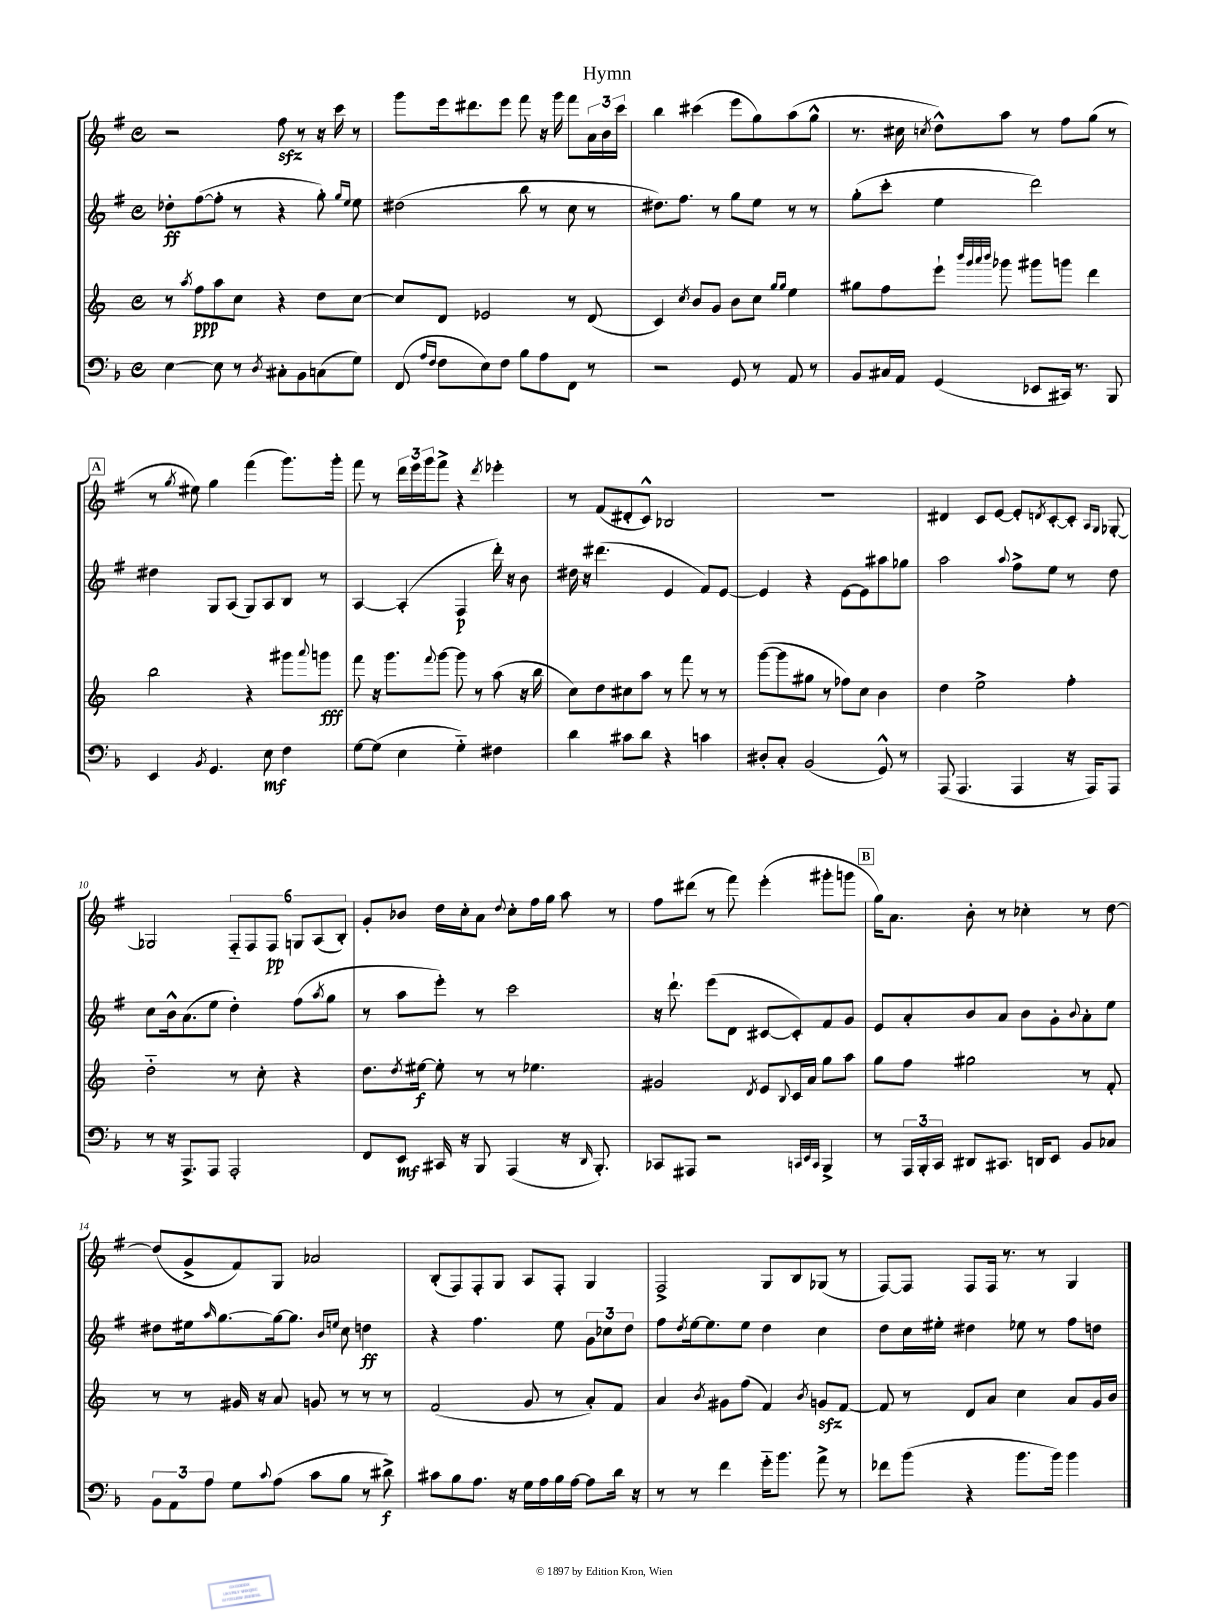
\header { title = "Hymn" }
<<
\new StaffGroup <<
\new Staff = "s0" {
    \clef treble \key g \major \defaultTimeSignature \time 4/4
    r2 fis''8\sfz r8 r16 c'''16 r8 |
    g'''8 e'''16 dis'''8. e'''8 fis'''8 r16 g'''16 fis'''8 \tuplet 3/2 { a'16 b'16 c'''16 } |
    b''4 cis'''4( e'''8 g''8) a''8( g''8-^ |
    r8. cis''16 \acciaccatura { c''8 } d''8-^) a''8 r8 fis''8 g''8( r8 |
    \mark \markup { \box "A" } r8 \acciaccatura { g''8 } eis''8) g''4 fis'''4( g'''8.) g'''16-. |
    fis'''8 r8 \tuplet 3/2 { d'''16 e'''16 g'''16 } fis'''8-> r4 \acciaccatura { d'''8 } ees'''4-. |
    r8 fis'8( dis'8-. c'8-^) bes2 |
    R1 |
    dis'4 c'8 e'8~ e'8-. \acciaccatura { d'8 } c'8~-. c'8-. \grace { a16 g16 } ges8~-. |
    ges2 \tuplet 6/4 { fis8-_ fis8 fis8\pp g8 a8( b8-.) } |
    g'8-. bes'8 d''16 c''16-. a'8 \appoggiatura { d''8 } c''8-. fis''16 g''16 a''8 r8 |
    fis''8 dis'''8( r8 fis'''8) e'''4-.( gis'''8-. g'''8 |
    \mark \markup { \box "B" } g''16) a'8. b'8-. r8 ces''4-. r8 d''8~ |
    d''8( g'8-> fis'8) g8 aes'2 |
    b8-.( fis8) fis8-. g8 a8 fis8-. g4 |
    fis2-> g8 b8 ges8( r8 |
    fis8~) fis8 fis8 fis16 r8. r8 g4 \bar "|." |
}
\new Staff = "s1" {
    \clef treble \key g \major \defaultTimeSignature \time 4/4
    des''8-.\ff fis''8~( fis''8-. r8 r4 g''8-.) \grace { g''16 e''16 } e''8 |
    dis''2( b''8 r8 c''8 r8 |
    dis''8.) fis''8. r8 g''8 e''8 r8 r8 |
    g''8-.( c'''8-. e''4 d'''2) |
    \mark \markup { \box "A" } dis''4 g8 a8( g8) a8 b8 r8 |
    a4~ a4-.( fis4\p d'''16-.) r16 b'8 |
    dis''16 r16 dis'''4.( e'4 fis'8) e'8~ |
    e'4 r4 e'8~ e'8 ais''8 ges''8 |
    a''2 \appoggiatura { a''8 } fis''8-> e''8 r8 d''8 |
    c''8 b'16-^ a'8.( e''8 d''4-.) fis''8( \acciaccatura { a''8 } g''8 |
    r8 a''8 e'''8-.) r8 c'''2 |
    r16 d'''8.-! e'''8( d'8 cis'8~ cis'8-.) fis'8 g'8 |
    \mark \markup { \box "B" } e'8 a'8-. b'8 a'8 b'8 g'8-. \appoggiatura { b'8 } a'8-. e''8 |
    dis''8 eis''16 \grace { a''16 } g''8.~ g''16~ g''8. \grace { b'16 e''16 } c''8 d''4\ff |
    r4 fis''4. e''8 \tuplet 3/2 { g'8 ces''8 d''8 } |
    fis''8 \acciaccatura { d''8 } e''16~ e''8. e''8 d''4 c''4 |
    d''8 c''16 eis''16-. dis''4 ees''8 r8 fis''8 d''8 \bar "|." |
}
\new Staff = "s2" {
    \clef treble \key c \major \defaultTimeSignature \time 4/4
    r8 \acciaccatura { a''8 } f''8\ppp a''8 c''8 r4 d''8 c''8~ |
    c''8 d'8 ees'2 r8 d'8( |
    c'4) \acciaccatura { c''8 } b'8 g'8 b'8 c''8 \grace { g''16 g''16 } e''4 |
    gis''8 f''8 e'''8-! \grace { b'''32 g'''32 a'''32 b'''32 } ges'''8 gis'''8 g'''8 d'''4 |
    \mark \markup { \box "A" } b''2 r4 gis'''8 \appoggiatura { a'''8 } g'''8\fff |
    f'''8 r16 g'''8. \appoggiatura { f'''8 } g'''8~ g'''8 r8 a''8( r16 b''16 |
    c''8) d''8 cis''8 a''8 r8 f'''8 r8 r8 |
    g'''8~( g'''8 gis''8 r8 fes''8) c''8 b'4 |
    d''4 e''2-> f''4-. |
    d''2-_ r8 c''8-. r4 |
    d''8. \acciaccatura { d''8 } eis''16~\f eis''8-. r8 r8 ees''4. |
    gis'2 \acciaccatura { d'8 } e'8 \appoggiatura { b8 } c'16 a'16 g''8 a''8 |
    \mark \markup { \box "B" } g''8 f''8 gis''2 r8 f'8-. |
    r8 r8 gis'16 r16 a'8 g'8 r8 r8 r8 |
    f'2( g'8 r8 a'8-.) f'8 |
    a'4 \acciaccatura { b'8 } gis'8 f''8( f'4) \acciaccatura { b'8 } g'8\sfz f'8~ |
    f'8 r8 d'8 a'8 c''4 a'8 g'16 b'16 \bar "|." |
}
\new Staff = "s3" {
    \clef bass \key f \major \defaultTimeSignature \time 4/4
    e4~ e8 r8 \acciaccatura { d8 } cis8-. bes,8 c8( g8) |
    f,8( \grace { a16 f16 } f8 e8) f8 bes8 a8 f,8 r8 |
    r2 g,8 r8 a,8 r8 |
    bes,8 cis16 a,16 g,4( ees,8 cis,16) r8. bes,,8 |
    \mark \markup { \box "A" } e,4 \acciaccatura { bes,8 } g,4. e8\mf f4 |
    g8~ g8( e4 g4-_) fis4 |
    d'4 cis'8 d'8 r4 c'4 |
    dis8-. c8-. bes,2( g,8-^) r8 |
    a,,8( a,,4. a,,4 r16 a,,16) a,,8 |
    r8 r16 a,,8.-> a,,8 a,,2-. |
    f,8 e,8\mf cis,16 r16 bes,,8 a,,4( r16 \grace { d,16 } bes,,8.-.) |
    ces,8 ais,,8 r2 \grace { c,32 e,32 c,32 } bes,,4-> |
    \mark \markup { \box "B" } r8 \tuplet 3/2 { a,,16 bes,,16-. c,16 } dis,8 cis,8. d,16 e,8 bes,8 ces8 |
    \tuplet 3/2 { bes,8 a,8 a8 } g8 \appoggiatura { c'8 } a8( c'8 bes8 r8 dis'8->\f) |
    cis'8 bes8 a8. r16 g16 a16 bes16 a16~ a8 d'16 r16 |
    r8 r8 f'4 g'16-_ bes'8. a'8-> r8 |
    fes'8 bes'8( r4 bes'8. bes'16) bes'4 \bar "|." |
}
>>
>>
